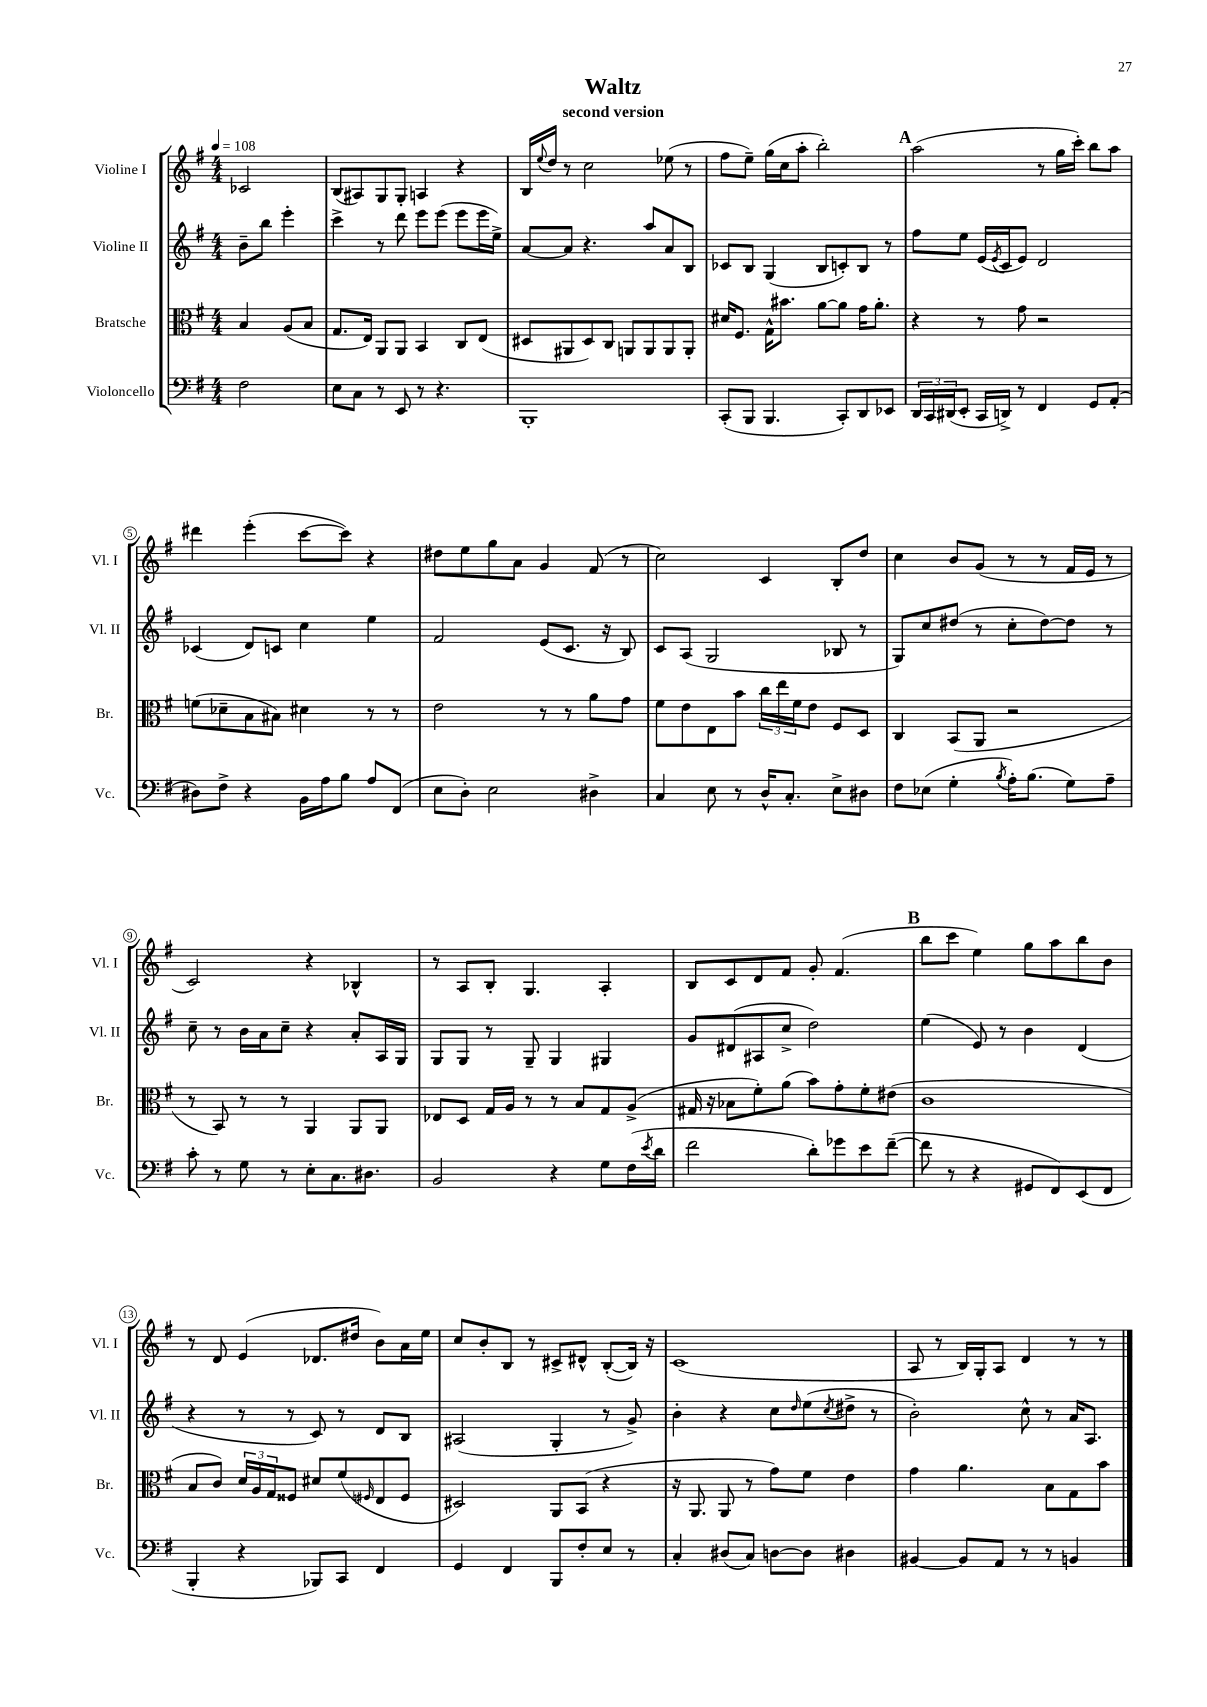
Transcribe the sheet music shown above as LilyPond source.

\header { title = "Waltz" subtitle = "second version" }
<<
\new StaffGroup <<
\new Staff = "s0" \with { instrumentName = "Violine I" shortInstrumentName = "Vl. I" } {
    \clef treble \key g \major \numericTimeSignature \time 4/4 \partial 2 \tempo 4 = 108
    ces'2 |
    b8( ais8) g8 g8-. a4 r4 |
    b16 \appoggiatura { e''8 } d''16 r8 c''2 ees''8( r8 |
    fis''8 e''8--) g''16( c''16 a''8-. b''2-.) |
    \mark \markup { \bold "A" } a''2( r8 g''16 c'''16-.) b''8 a''8 |
    dis'''4 e'''4-.( c'''8~ c'''8) r4 |
    dis''8 e''8 g''8 a'8 g'4 fis'8( r8 |
    c''2) c'4 b8-. d''8 |
    c''4 b'8 g'8( r8 r8 fis'16 e'16 r8 |
    c'2) r4 bes4-^ |
    r8 a8 b8-. g4. a4-. |
    b8 c'8 d'8 fis'8 g'8-. fis'4.( |
    \mark \markup { \bold "B" } b''8 c'''8 e''4) g''8 a''8 b''8 b'8 |
    r8 d'8 e'4( des'8. dis''16 b'8) a'16 e''16 |
    c''8 b'8-. b8 r8 cis'8-> dis'8-^ b8~-.( b16) r16 |
    c'1( |
    a8 r8 b16) g16-. a8 d'4 r8 r8 \bar "|." |
}
\new Staff = "s1" \with { instrumentName = "Violine II" shortInstrumentName = "Vl. II" } {
    \clef treble \key g \major \numericTimeSignature \time 4/4 \partial 2
    b'8-- b''8 e'''4-. |
    c'''4-> r8 d'''8 e'''8 e'''8( e'''8 e'''16 e''16->) |
    a'8~ a'8 r4. a''8 a'8 b8 |
    ces'8 b8 g4( b8 c'8-.) b8 r8 |
    \mark \markup { \bold "A" } fis''8 e''8 e'16( \acciaccatura { e'8 } c'16 e'8) d'2 |
    ces'4( d'8) c'8 c''4 e''4 |
    fis'2 e'8( c'8. r16 b8) |
    c'8 a8( g2 bes8 r8 |
    g8) c''8 dis''8( r8 c''8-. dis''8~) dis''8 r8 |
    c''8-- r8 b'16 a'16 c''8-- r4 a'8-. a16 g16 |
    g8 g8 r8 g8-- g4 gis4 |
    g'8 dis'8( ais8 c''8-> d''2) |
    \mark \markup { \bold "B" } e''4( e'8) r8 b'4 d'4( |
    r4 r8 r8 c'8) r8 d'8 b8 |
    ais2( g4-. r8 g'8->) |
    b'4-. r4 c''8 \grace { d''16 } e''8( \acciaccatura { c''8 } dis''8-> r8 |
    b'2-.) c''8-^ r8 a'16 a8. \bar "|." |
}
\new Staff = "s2" \with { instrumentName = "Bratsche" shortInstrumentName = "Br." } {
    \clef alto \key g \major \numericTimeSignature \time 4/4 \partial 2
    b4 a8( b8 |
    g8. e16) a,8 a,8 b,4 c8 e8( |
    dis8 ais,8 dis8) c8 a,8 a,8 a,8 a,8-. |
    dis'16 fis8. g16-^ bis'8. a'8~ a'8 g'16 a'8.-. |
    \mark \markup { \bold "A" } r4 r8 g'8 r2 |
    f'8( des'8-- b8 bis8) dis'4 r8 r8 |
    e'2 r8 r8 a'8 g'8 |
    fis'8 e'8 e8 b'8 \tuplet 3/2 { c''16 e''16 fis'16 } e'8 fis8 d8 |
    c4 b,8( a,8 r2 |
    r8 b,8) r8 r8 a,4 a,8 a,8 |
    ees8 d8 g16 a16 r8 r8 b8 g8 a8->( |
    gis16 r16 bes8 fis'8-.) a'8( b'8) g'8-. fis'8-. eis'8( |
    \mark \markup { \bold "B" } c'1 |
    b8 c'8) \tuplet 3/2 { d'16 a16 g16 } fisis8 dis'8 fis'8( \grace { fis16 } e8 fis8 |
    dis2) a,8 b,8( r4 |
    r16 a,8. a,8 r8 g'8) fis'8 e'4 |
    g'4 a'4. b8 g8 b'8 \bar "|." |
}
\new Staff = "s3" \with { instrumentName = "Violoncello" shortInstrumentName = "Vc." } {
    \clef bass \key g \major \numericTimeSignature \time 4/4 \partial 2
    fis2 |
    e8 c8 r8 e,8 r8 r4. |
    b,,1-. |
    c,8-.( b,,8 b,,4. c,8-.) d,8 ees,8 |
    \mark \markup { \bold "A" } \tuplet 3/2 { d,16 c,16 dis,16( } e,8-. c,16 d,16->) r8 fis,4 g,8 a,8-.( |
    dis8) fis8-> r4 b,16 a16 b8 a8 fis,8( |
    e8 d8-.) e2 dis4-> |
    c4 e8 r8 d16-^ c8.-. e8-> dis8 |
    fis8 ees8( g4-. \acciaccatura { b8 } a16-.) b8.( g8) a8-- |
    c'8-. r8 g8 r8 e8-. c8. dis8. |
    b,2 r4 g8 fis16( \acciaccatura { e'8 } d'16 |
    fis'2 d'8-.) ges'8 e'8 fis'8~--( |
    \mark \markup { \bold "B" } fis'8 r8 r4 gis,8 fis,8) e,8( fis,8 |
    b,,4-. r4 bes,,8) c,8 fis,4 |
    g,4 fis,4 b,,8 fis8-. e8 r8 |
    c4-. dis8( c8) d8~ d8 dis4 |
    bis,4~ bis,8 a,8 r8 r8 b,4 \bar "|." |
}
>>
>>
\layout { \context { \Score \override BarNumber.stencil = #(make-stencil-circler 0.1 0.3 ly:text-interface::print) } }
